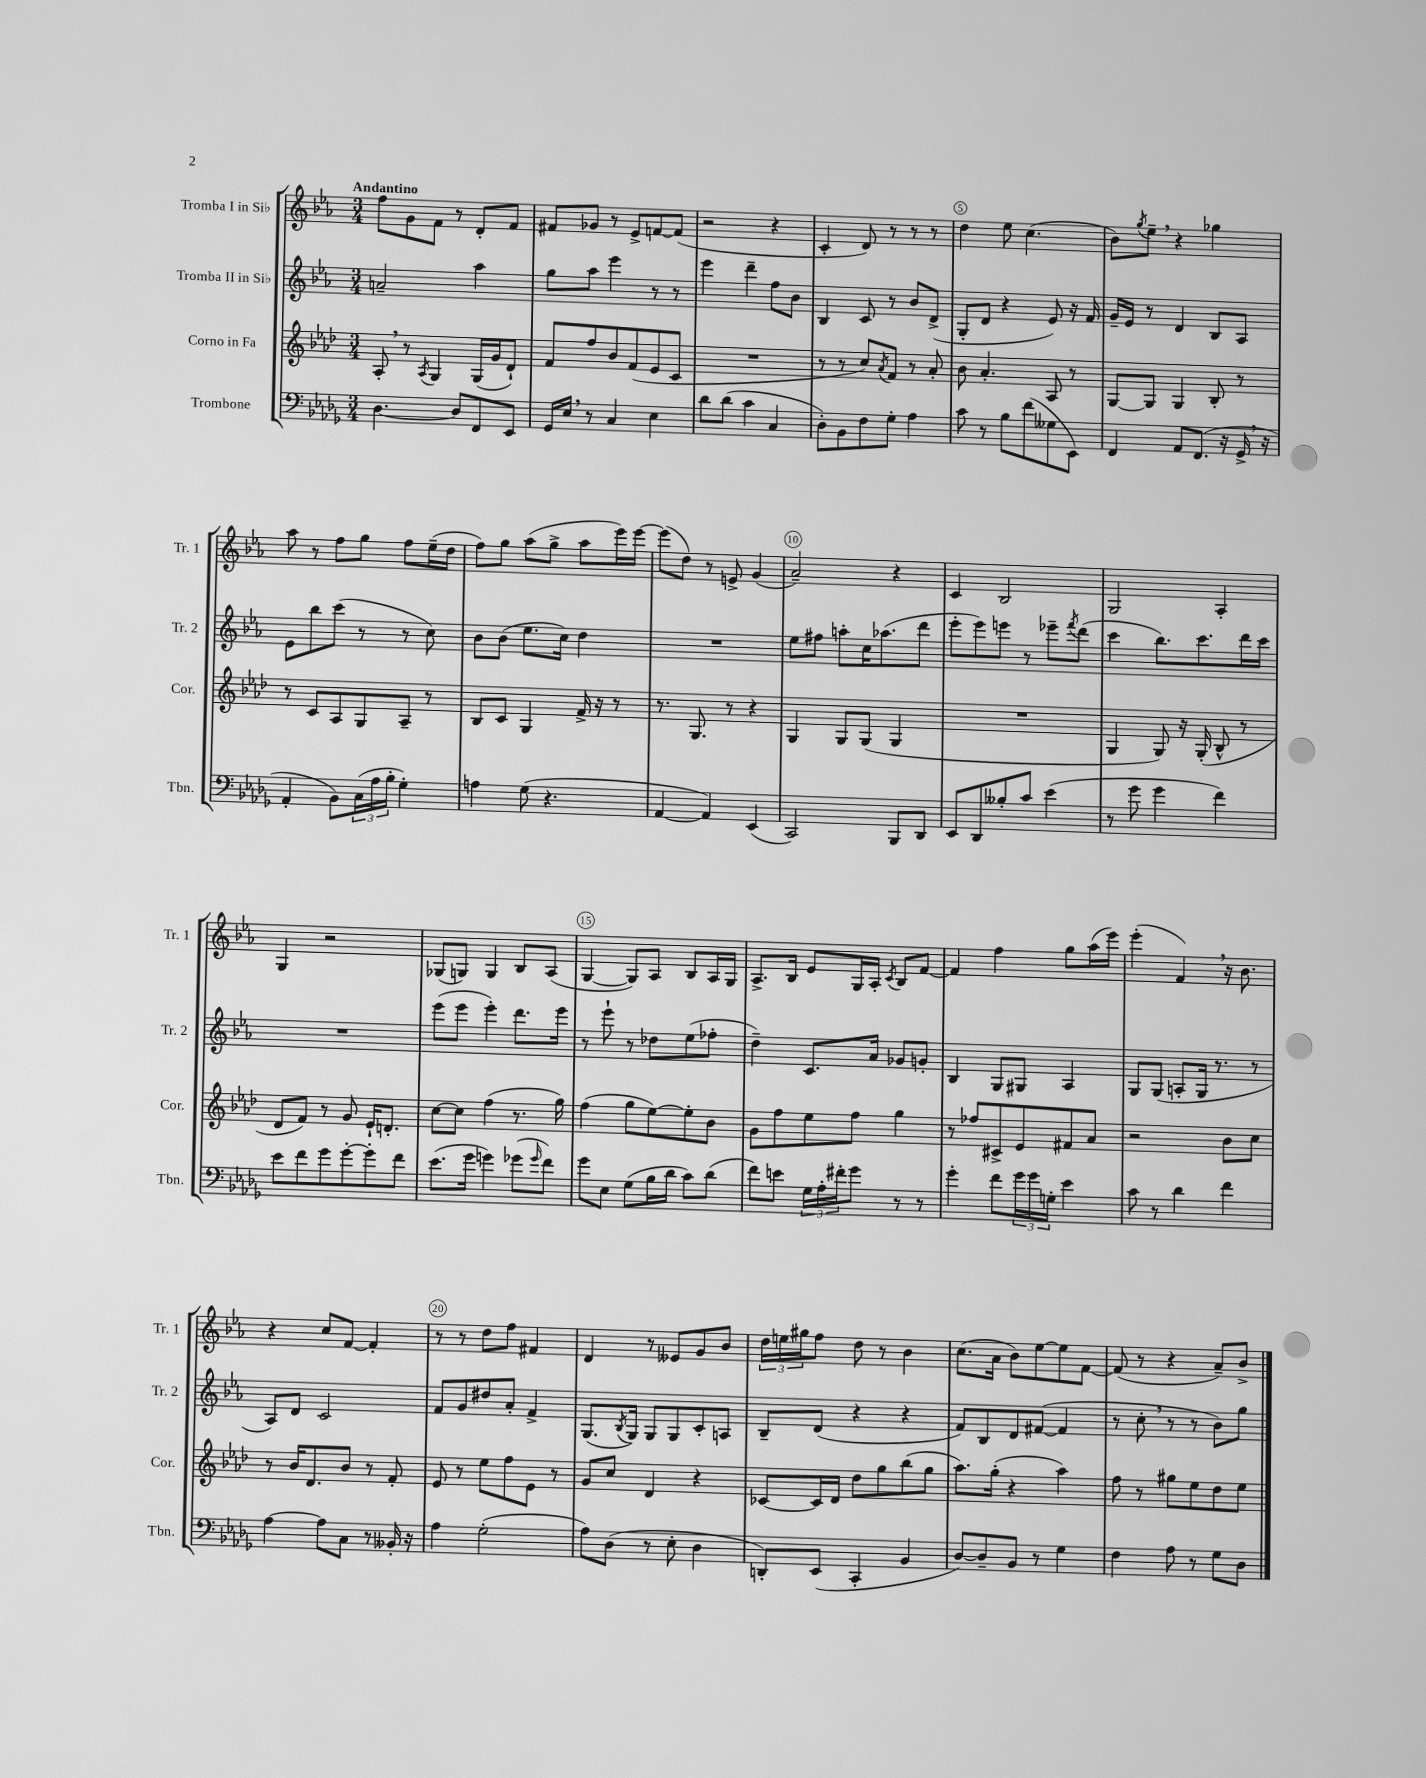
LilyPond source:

<<
\new StaffGroup <<
\new Staff = "s0" \with { instrumentName = "Tromba I in Sib" shortInstrumentName = "Tr. 1" } {
    \clef treble \key ees \major \numericTimeSignature \time 3/4 \tempo "Andantino"
    f''8 g'8 f'8 r8 d'8-. f'8 |
    fis'8 ges'8 r8 ees'8-> f'8~ f'8( |
    r2 r4 |
    c'4-. d'8) r8 r8 r8 |
    d''4 ees''8 c''4.( |
    bes'8) \acciaccatura { g''8 } ees''8-- \breathe r4 ges''4 |
    aes''8 r8 f''8 g''8 f''8 ees''16--( d''16 |
    f''8) g''8 aes''8( g''8-> aes''8 ees'''16) ees'''16~ |
    ees'''8( d''8) r8 e'8-> g'4( |
    aes'2--) r4 |
    c'4 bes2 |
    g2 aes4-. |
    g4 r2 |
    ges8( g8) g4 bes8 aes8( |
    g4~ g8) aes8 bes8 aes16 g16 |
    aes8.-> bes16 ees'8 g16 aes16-. \acciaccatura { c'8 } bes8 f'8~ |
    f'4 f''4 g''8 aes''16( ees'''16) |
    ees'''4-.( f'4) \breathe r16 bes'8. |
    r4 c''8 f'8~ f'4-. |
    r8 r8 d''8 f''8 fis'4 |
    d'4 r8 eeses'8 g'8 bes'8 |
    \tuplet 3/2 { d''16 e''16 gis''16 } f''8 d''8 r8 bes'4 |
    c''8.( aes'16 bes'8) ees''8~ ees''8 f'8~ |
    f'8( r8 r4 aes'8--) bes'8-> \bar "|." |
}
\new Staff = "s1" \with { instrumentName = "Tromba II in Sib" shortInstrumentName = "Tr. 2" } {
    \clef treble \key ees \major \numericTimeSignature \time 3/4
    a'2-- aes''4 |
    g''8 aes''8 ees'''4 r8 r8 |
    ees'''4 d'''4-- f''8 bes'8 |
    bes4 c'8 r8 bes'8 d'8->( |
    g8-. d'8 r4 ees'8) r16 f'16 |
    g'16-- ees'16 r8 d'4 bes8 aes8 |
    ees'8 bes''8 c'''8( r8 r8 c''8) |
    bes'8 bes'8( ees''8. c''16) d''4 |
    R2. |
    ees''8 fis''8 a''8-. c''16 aes''8.( d'''8 |
    ees'''8-. ees'''8) e'''8 r8 ees'''8-- \acciaccatura { f'''8 } d'''8( |
    c'''4 bes''8.) c'''8. d'''16 c'''16 |
    R2. |
    ees'''8( ees'''8 ees'''4-.) d'''8. ees'''16 |
    r8 ees'''8-! r8 des''8 ees''8( fes''8-. |
    d''4--) c'8. aes'16 ges'8 g'8-. |
    bes4 g8 gis8 aes4 |
    g8 g8( a8-. g16 r8. r8 |
    aes8) d'8 c'2 |
    f'8 g'8 dis''8 aes'8-. f'4-> |
    g8.( \acciaccatura { bes8 } g16) g8 g8 c'8-. a8 |
    bes8-- d'8( r4 r4 |
    f'8) bes8 d'8 fis'8~( fis'4 |
    r8 c''8-. \breathe r8 r8 bes'8) g''8 \bar "|." |
}
\new Staff = "s2" \with { instrumentName = "Corno in Fa" shortInstrumentName = "Cor." } {
    \clef treble \key aes \major \numericTimeSignature \time 3/4
    aes8-. \breathe r8 \acciaccatura { aes8 } g4 g16( g'16 des'8-!) |
    f'8 f''8 bes'8 f'8( ees'8 c'8 |
    R2. |
    r8 r8 c''8) \acciaccatura { aes'8 } f'8 r8 aes'8-. |
    bes'8 aes'4.-. aes8 r8 |
    g8~ g8 g4 bes8-. r8 |
    r8 c'8 aes8 g8 aes8-- r8 |
    bes8 c'8 g4 f'16-> r16 r8 |
    r8. g8. r8 r4 |
    g4 g8 g8( g4 |
    R2. |
    g4 g8) r16 g16-.( bes8-^ r8 |
    des'8 f'8) r8 g'8 ees'16-! d'8.-. |
    c''8~ c''8 f''4( r8. g''16) |
    f''4( g''8 ees''8~) ees''8-. bes'8 |
    g'8 f''8 ees''8 f''8 g''4 |
    r8 fes''8 cis'8-> ees'8 fis'8 aes'8 |
    r2 bes'8 c''8 |
    r8 bes'16 des'8. bes'8 r8 f'8-. |
    ees'8 r8 ees''8 f''8 ees'8 r8 |
    g'8 c''8 des'4 r4 |
    ces'8~ ces'16 des'16 des''8 g''8 bes''8( g''8 |
    aes''8.) g''16-.( r4 aes''4) |
    f''8 r8 gis''8 ees''8 des''8 ees''8 \bar "|." |
}
\new Staff = "s3" \with { instrumentName = "Trombone" shortInstrumentName = "Tbn." } {
    \clef bass \key des \major \numericTimeSignature \time 3/4
    des4.~ des8 f,8 ees,8 |
    ges,16 ees16 \breathe r8 c4 ees4 |
    des'8 des'8( c'4 c4 |
    des8-.) bes,8 f8 ges8-. aes4 |
    c'8 r8 bes8 f'8( geses8 ees,8) |
    f,4 aes,8 f,8.( r16 ges,16-> \breathe r16 |
    aes,4-. bes,8) \tuplet 3/2 { c16( aes16 bes16-. } ges4-.) |
    a4 ges8( r4. |
    aes,4~ aes,4) ees,4( |
    c,2) bes,,8 des,8 |
    ees,8 des,8 beses8-. c'8 ees'4( |
    r8 ges'8 ges'4 f'4) |
    ees'8 f'8 ges'8 ges'8~-. ges'8-. f'8 |
    ees'8.( ges'16 g'4) ges'8( \grace { ges'16 } f'8) |
    ges'8 ees8 ges8( bes16 des'16 c'8) des'8( |
    f'8) e'8 \tuplet 3/2 { ges16 aes16-. fis'16-. } ges'8 r8 r8 |
    ges'4-. f'8 \tuplet 3/2 { ges'16 ges'16 g16-. } ees'4 |
    c'8 r8 des'4 f'4 |
    aes4~ aes8 c8 r8 beses,16-. r16 |
    aes4 ges2-.( |
    aes8) des8( r8 ees8-. des4 |
    d,8-.) ees,8( c,4-. bes,4 |
    des8~) des8-- bes,8 r8 ges4 |
    f4 aes8 r8 ges8 des8 \bar "|." |
}
>>
>>
\layout { \context { \Score \override BarNumber.break-visibility = ##(#f #t #t) barNumberVisibility = #(every-nth-bar-number-visible 5) \override BarNumber.stencil = #(make-stencil-circler 0.1 0.3 ly:text-interface::print) } }
